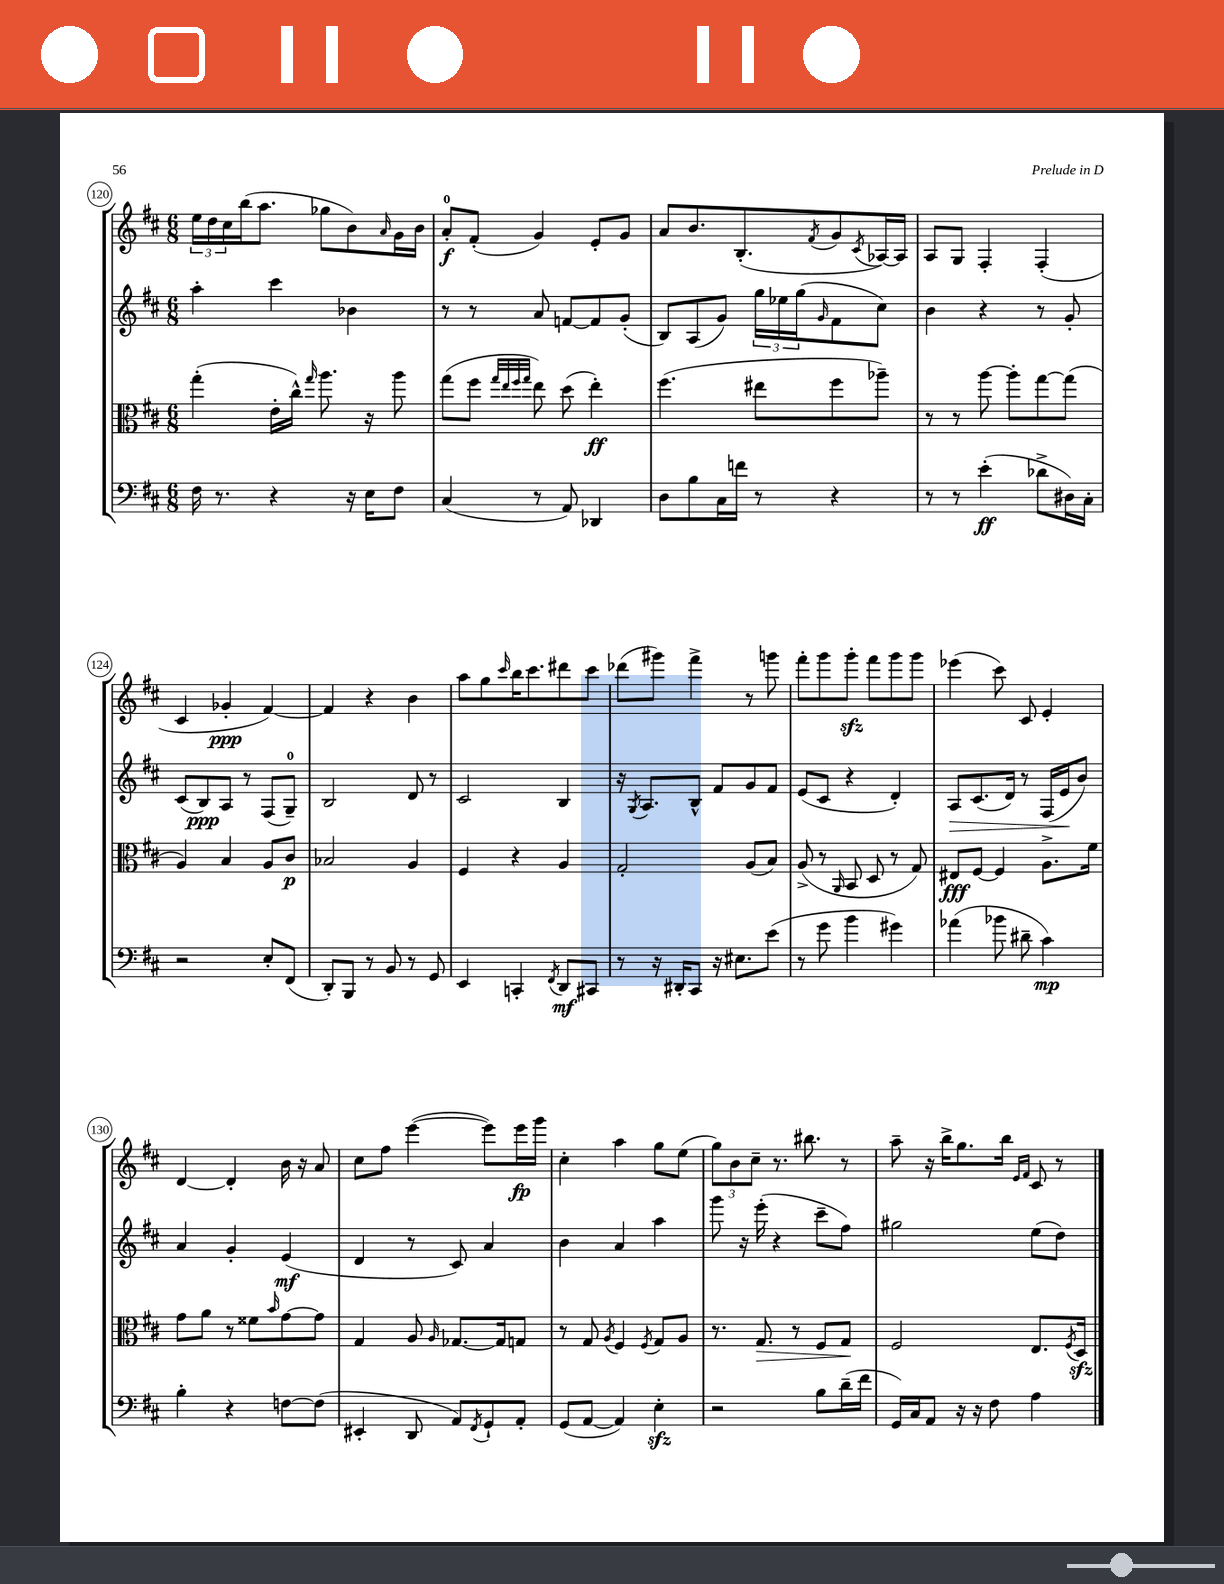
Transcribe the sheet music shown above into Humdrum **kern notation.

**kern	**kern	**kern	**kern
*staff4	*staff3	*staff2	*staff1
*clefF4	*clefC3	*clefG2	*clefG2
*k[f#c#]	*k[f#c#]	*k[f#c#]	*k[f#c#]
*M6/8	*M6/8	*M6/8	*M6/8
16F#	(4gg'	4aa'	24ee
.	.	.	24dd
8.r	.	.	.
.	.	.	24cc#
.	.	.	(16bb
.	.	.	8.aa
4r	16e'	4ccc#	.
.	16cc#^^)	.	.
.	16qqgg	.	.
.	8.aa	.	8gg-
16r	.	4b-	8b)
16E	16r	.	.
.	.	.	16qqa
8F#	8aa	.	16g
.	.	.	16b
=	=	=	=
(4C#	(8gg	8r	8a'
.	8ff#	8r	(8f#'
.	32qqgg	.	.
.	32qqee	.	.
.	32qqff#	.	.
.	32qqgg	.	.
8r	8ee)	8a	4g)
8AA)	(8dd	[8f	.
4DD-	4ee')	8f]	8e'
.	.	(8g'	8g
=	=	=	=
8D	(4.ff#	8B)	8a
8B	.	(8A	8.b
16C#	.	8g)	.
16f	.	.	(8.B'
8r	8ee#	24gg	.
.	.	24ee-	.
.	.	(24gg	.
.	.	16qqg	8qf#
4r	8ff#	8f#	8g
.	.	.	8qc#
.	8aa-~)	8cc#)	[16A-)
.	.	.	16A-]
=	=	=	=
8r	8r	4b	8A
8r	8r	.	8G
(4e'	[8aa	4r	4F#'
.	8aa']	.	.
8d-^	[8gg	8r	(4F#'
16D#)	(8gg]	8g'	.
16C#'	.	.	.
=	=	=	=
2r	4A)	(8c#	4c#
.	.	8B)	.
.	4B	8A	4g-'
.	.	8r	.
8E'	8A	(8F#	[4f#)
(8FF#	8c#	8G~)	.
=	=	=	=
8DD')	2B-	2B	4f#]
8BBB	.	.	.
8r	.	.	4r
8BB	.	.	.
8r	4A	8d	4b
8GG	.	8r	.
=	=	=	=
4EE	4F#	2c#	8aa
.	.	.	8gg
.	.	.	16qqccc#
4CC'	4r	.	16bb
.	.	.	8.ccc#
8qFF#	.	.	.
8DD	4A	4B	8ddd#
8CC#	.	.	8ccc#
=	=	=	=
8r	2G'	16r	(8ddd-
.	.	8qG	.
.	.	8.A	.
16r	.	.	8ggg#)
16DD#'	.	.	.
8CC#	.	8B^^	4fff#^
16r	.	8f#	.
8.E#	.	.	.
.	(8A	8g	8r
(8e	8B)	8f#	8ggg
=	=	=	=
8r	(8A^	(8e	8fff#'
8g	8r	8c#	8ggg
.	16qqAA	.	.
4b	8BB	4r	8ggg'
.	8D	.	8fff#
4g#)	8r	4d')	8ggg
.	8G)	.	8ggg
=	=	=	=
(4a-	8E#	8A	(4eee-
.	[8F#	(8.c#	.
8b-	4F#]	.	8ccc#)
.	.	16d)	.
8d#~	.	8r	8c#
4c#)	8.A^	(16F#	4e'
.	.	16e	.
.	.	8b)	.
.	16f#	.	.
=	=	=	=
4B'	8g	4a	[4d
.	8a	.	.
4r	8r	4g'	4d']
.	8f##	.	.
.	16qqb	.	.
[8F	[8g	(4e	16b
.	.	.	16r
(8F]	8g]	.	8a
=	=	=	=
4EE#'	4G	4d	8cc#
.	.	.	8ff#
8DD	8A	8r	([4eee
.	16qqA	.	.
8AA)	[8.G-	8c#)	.
8qFF#	.	.	.
8GG`	.	4a	8eee])
.	16G-]	.	.
8AA'	8G	.	16eee
.	.	.	16ggg
=	=	=	=
(8GG	8r	4b	4cc#'
[8AA	8G	.	.
.	8qA	.	.
4AA])	4F#	4a	4aa
.	8qF#	.	.
4E'	8G	4aa	8gg
.	8A	.	(8ee
=	=	=	=
2r	8.r	8ggg	12gg)
.	.	.	12b
.	.	16r	.
.	.	.	12cc#~
.	8.G	(16eee'	.
.	.	4r	8.r
.	8r	.	.
.	.	.	8.bb#
8B	8F#	8ccc#~	.
(16d~	8G	8ff#)	8r
16f#	.	.	.
=	=	=	=
16GG)	2F#	2gg#	8aa~
16C#	.	.	.
8AA	.	.	16r
.	.	.	16bb^
16r	.	.	8.gg
16r	.	.	.
8F#	.	.	.
.	.	.	16bb
.	.	.	16qqe
.	.	.	16qqf#
4A	8.E	(8ee	8c#
.	.	8dd)	8r
.	8qF#	.	.
.	16D	.	.
==	==	==	==
*-	*-	*-	*-
